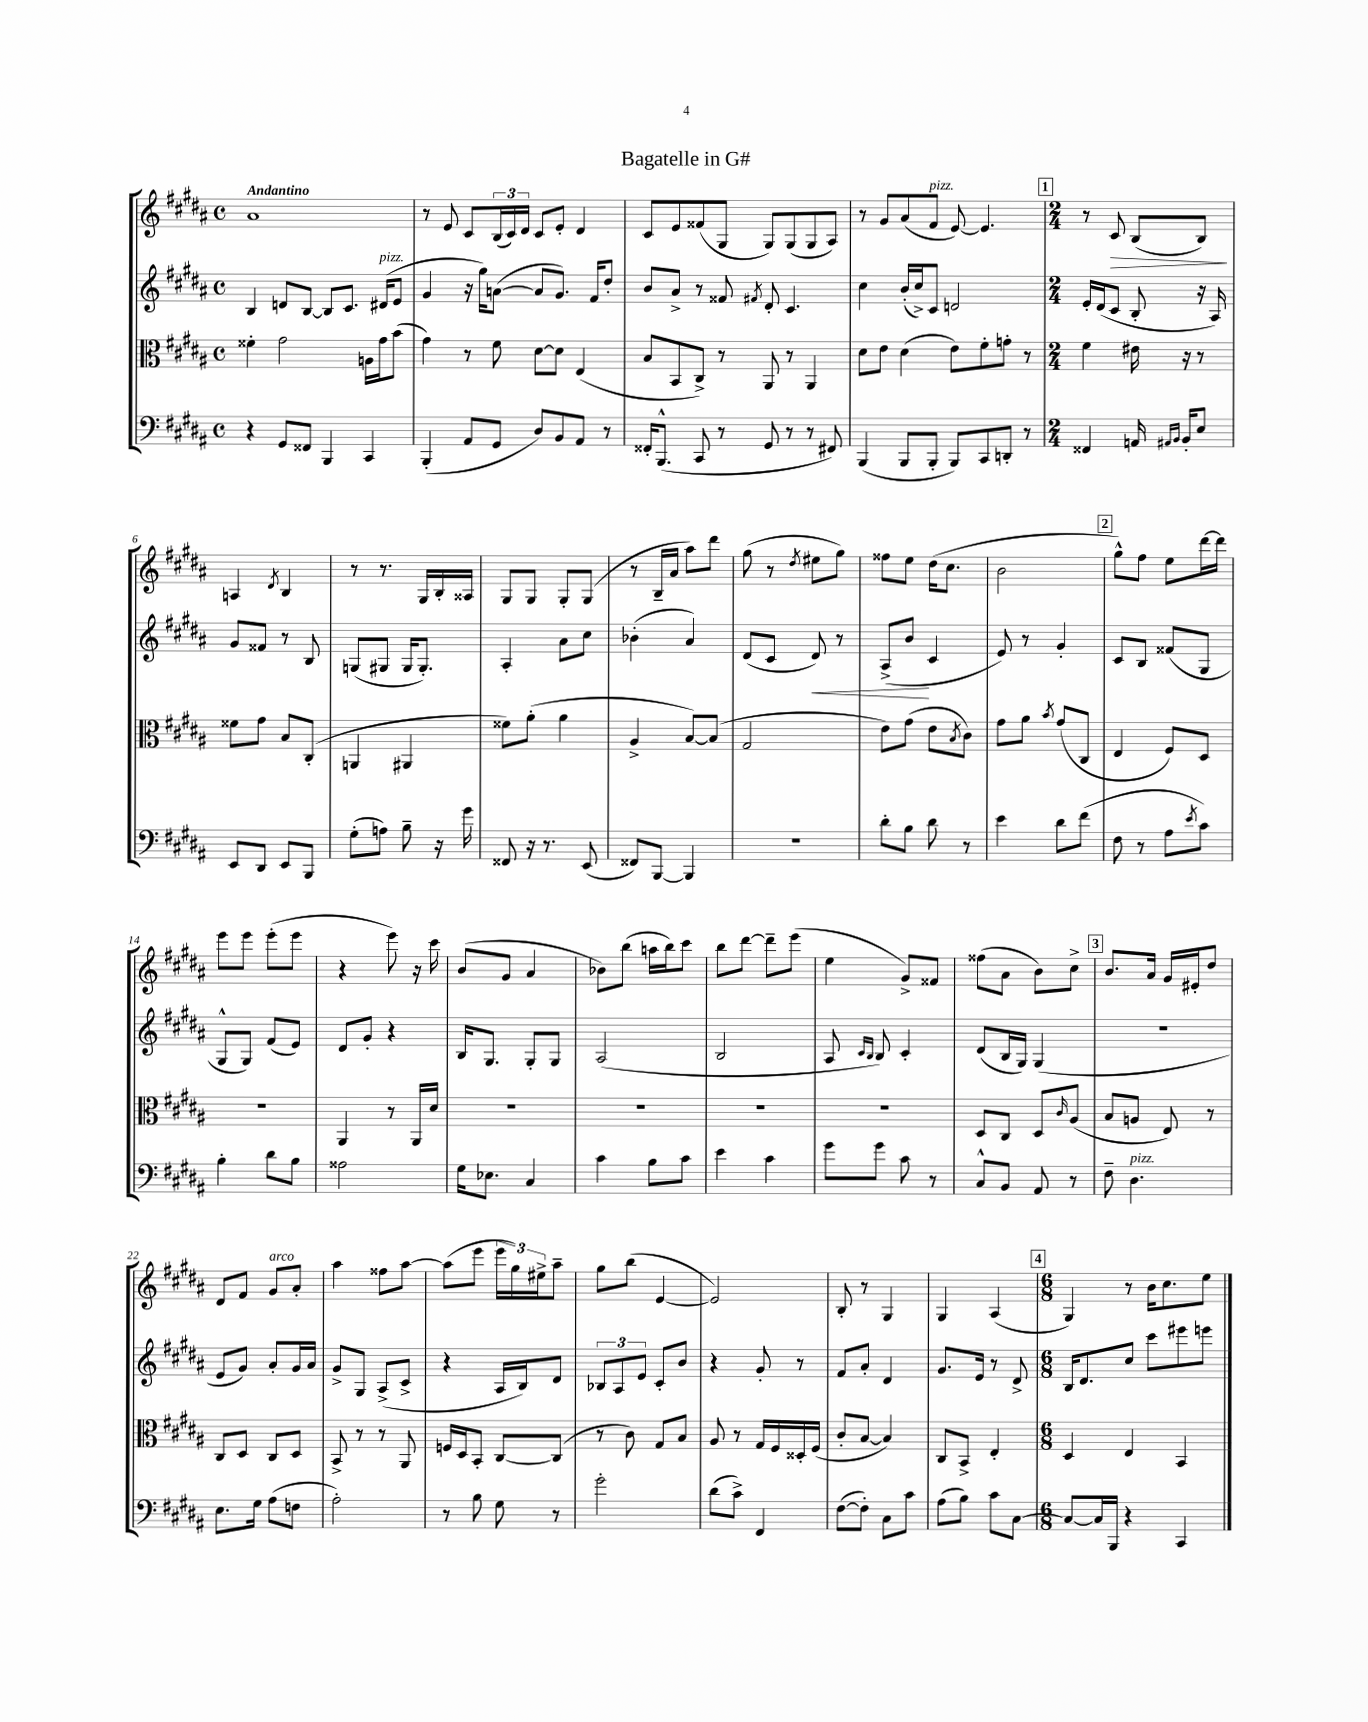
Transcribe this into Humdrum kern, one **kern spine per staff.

**kern	**kern	**kern	**kern
*staff4	*staff3	*staff2	*staff1
*clefF4	*clefC3	*clefG2	*clefG2
*k[f#c#g#d#a#]	*k[f#c#g#d#a#]	*k[f#c#g#d#a#]	*k[f#c#g#d#a#]
*M4/4	*M4/4	*M4/4	*M4/4
*met(c)	*met(c)	*met(c)	*met(c)
4r	4f##'\	4B/	1a#
8GG#/L	2g#\	8d/L	.
8FF##/J	.	[8B/J	.
4BBB/	.	8B/]L	.
.	.	8.c#/J	.
4CC#/	16A\LL	.	.
.	16g#\J	(16d#/LK	.
.	(8b\J	8e/J	.
=	=	=	=
(4BBB'/	4g#\)	4g#/	8r
.	.	.	8e/
8AA#/L	8r	16r	8c#/L
.	.	16gg#\LK)	.
8GG#/J	8f#\	([8a\J	(24B/L
.	.	.	24c#/)
.	.	.	24d#/JJ
8D#/L)	[8d#\L	8a/]L	8c#/L
8BB/	8d#\]J	8.g#/J)	8e'/J
8AA#/J	(4E/	.	4d#/
.	.	16f#/LK	.
8r	.	8dd#'/J	.
=	=	=	=
16FF##'/LK	8B/L	8b/L	8c#/L
(8.BBB^^/J	.	.	.
.	8BB/	8a#^/J	8e/
8CC#/	8C#^/J)	8r	(8f##/
8r	8r	8f##/	8G#/J
.	.	8qf#/	.
8GG#/	8AA#/	8d#'/	8G#/L)
8r	8r	4.c#/	(8G#/
8r	4AA#/	.	8G#/
8FF#/)	.	.	8A#/J)
=	=	=	=
(4BBB/	8d#\L	4cc#\	8r
.	8e\J	.	8g#/L
8BBB/L	(4d#\	(16b'/LL	(8a#/
.	.	16cc#^/J)	.
8BBB'/J	.	8c#/J	8f#/J
8BBB/L)	8e\L)	2d/	[8e/)
8CC#/	8f#'\	.	4.e/]
8DD'/J	8g'\J	.	.
8r	8r	.	.
=	=	=	=
*M2/4	*M2/4	*M2/4	*M2/4
4FF##/	4f#\	16e'/LL	8r
.	.	(16d#/J	.
.	.	8c#/J	8c#/
16AA/	16e#\	8B'/	(8B/L
16qqAA#/LL	.	.	.
16qqBB/JJ	.	.	.
16BB'/LK	16r	.	.
8E/J	8r	16r	8B/J)
.	.	16A#/)	.
=	=	=	=
8EE/L	8f##\L	8g#/L	4A/
8DD#/J	8g#\J	8f##/J	.
.	.	.	8qd#/
8EE/L	8B/L	8r	4B/
8BBB/J	(8C#'/J	8B/	.
=	=	=	=
(8G#'\L	4AA/	(8G/L	8r
8A\J)	.	8G#/J	8.r
8B~\	4AA#/	16G#/LK	.
.	.	8.G#'/J)	16G#/LL
16r	.	.	16B'/
16g#\	.	.	16A##/JJ
=	=	=	=
8FF##/	8f##\L)	4A#'/	8G#/L
16r	(8a#'\J	.	8G#/J
8.r	.	.	.
.	4a#\	8a#\L	8G#'/L
(8EE/	.	8cc#\J	(8G#/J
=	=	=	=
8FF##/L)	4A#^/	(4b-'\	8r
[8BBB/J	.	.	16B~/LL
.	.	.	16a#/JJ
4BBB/]	[8B/L)	4a#/)	8aa#\L)
.	(8B/]J	.	8ddd#\J
=	=	=	=
2r	2G#/	(8d#/L	(8gg#\
.	.	8c#/J	8r
.	.	.	8qdd#/
.	.	8d#/)	8ee#\L
.	.	8r	8gg#\J)
=	=	=	=
8d#'\L	8e\L)	(8A#^/L	8ff##\L
8B\J	(8g#\J	8b/J	8ee\J
8d#\	8e\L	4c#/	(16dd#\LK
.	.	.	8.cc#\J
.	8qB/	.	.
8r	8c#\J)	.	.
=	=	=	=
4e\	8g#\L	8e/)	2b\
.	8a#\J	8r	.
.	8qb/	.	.
8d#\L	(8g#/L	4g#'/	.
(8f#\J	8C#/J	.	.
=	=	=	=
8F#\	4E/	8c#/L	8gg#^^\L)
8r	.	8B/J	8ff#\J
8A#\L	8F#/L)	(8f##/L	8ee\L
8qe/	.	.	.
8c#\J)	8D#/J	8G#/J	[16ddd#\L
.	.	.	16ddd#\]JJ
=	=	=	=
4B'\	2r	8G#^^/L	8eee\L
.	.	8G#/J)	8eee\J
8d#\L	.	(8f#/L	(8eee'\L
8B\J	.	8e/J)	8eee\J
=	=	=	=
2A##\	4AA#/	8d#/L	4r
.	.	8g#'/J	.
.	8r	4r	8eee\)
.	16AA#/LL	.	16r
.	16d#/JJ	.	16ccc#\
=	=	=	=
16G#\LK	2r	16B/LK	(8b/L
8.E-\J	.	8.G#/J	.
.	.	.	8g#/J
4C#/	.	8G#'/L	4a#/
.	.	8G#/J	.
=	=	=	=
4c#\	2r	(2A#/	8b-\L)
.	.	.	(8bb\J
8B\L	.	.	16aa\LL
.	.	.	16bb\J)
8c#\J	.	.	8ccc#\J
=	=	=	=
4e\	2r	2B/	8bb\L
.	.	.	[8ddd#\J
4c#\	.	.	8ddd#~\]L
.	.	.	(8eee\J
=	=	=	=
8g#\L	2r	8A#/	4ee\
.	.	16qqc#/LL	.
.	.	16qqB/JJ	.
8g#\J	.	8B/)	.
8c#\	.	4c#'/	8g#^/L)
8r	.	.	8f##/J
=	=	=	=
8C#^^/L	8D#/L	(8d#/L	(8ff##\L
8BB/J	8C#/J	16B/L	8a#\J
.	.	16G#/JJ)	.
8AA#/	8D#/L	(4G#/	8b\L)
.	16qqc#/	.	.
8r	(8A#/J	.	8cc#^\J
=	=	=	=
8F#~\	8B/L	2r	8.b/L
4.D#\	8A/J	.	.
.	.	.	16a#/Jk
.	8E/)	.	16g#/LL
.	.	.	16e#'/J
.	8r	.	8dd#/J
=	=	=	=
8.E\L	8C#/L	8e/L	8d#/L
.	8D#/J	8g#/J)	8f#/J
16G#\Jk	.	.	.
(8A#\L	8C#/L	8a#'/L	8g#/L
8F\J	8D#/J	16g#/L	8a#'/J
.	.	16a#/JJ	.
=	=	=	=
2A#'\)	8BB^/	8g#^/L	4aa#\
.	8r	8G#/J	.
.	8r	(8A#^/L	8ff##\L
.	8AA#/	8c#^/J	[8aa#\J
=	=	=	=
8r	16F/LL	4r	(8aa#\]L
.	16D#/J	.	.
8B\	8BB'/J	.	8eee\J
8G#\	[8C#/L	16A#/LL	24eee\LL
.	.	.	24gg#\)
.	.	16B/J)	.
.	.	.	24ee#^\J
8r	(8C#/]J	8d#/J	8aa#~\J
=	=	=	=
2g#'\	8r	12B-/L	8gg#\L
.	.	12A#/	.
.	8c#\)	.	(8bb\J
.	.	12e/J	.
.	8G#/L	8c#'/L	[4e/
.	8B/J	8b/J	.
=	=	=	=
(8d#\L	8A#/	4r	2e/])
8c#^\J)	8r	.	.
4FF#/	16G#/LL	8g#'/	.
.	16F#/	.	.
.	16D##'/	8r	.
.	(16F#/JJ	.	.
=	=	=	=
([8F#\L	8c#'/L	8f#/L	8B'/
8F#'\]J)	[8B/J	8a#'/J	8r
8C#\L	4B/])	4d#/	4G#/
8c#\J	.	.	.
=	=	=	=
(8A#\L	8C#/L	8.g#/L	4G#/
8B\J)	8BB^/J	.	.
.	.	16e/Jk	.
8c#\L	4E'/	8r	(4A#/
[8C#\J	.	8d#^/	.
=	=	=	=
*M6/8	*M6/8	*M6/8	*M6/8
8C#/_L	4D#/	16B/LK	4G#/)
.	.	8.d#/	.
16C#/]L	.	.	.
16BBB/JJ	.	.	.
4r	4E/	8cc#/J	8r
.	.	8ccc#\L	16b\LK
.	.	.	8.cc#\
4CC#/	4BB/	8eee#\	.
.	.	8eee\J	8ee\J
==	==	==	==
*-	*-	*-	*-
